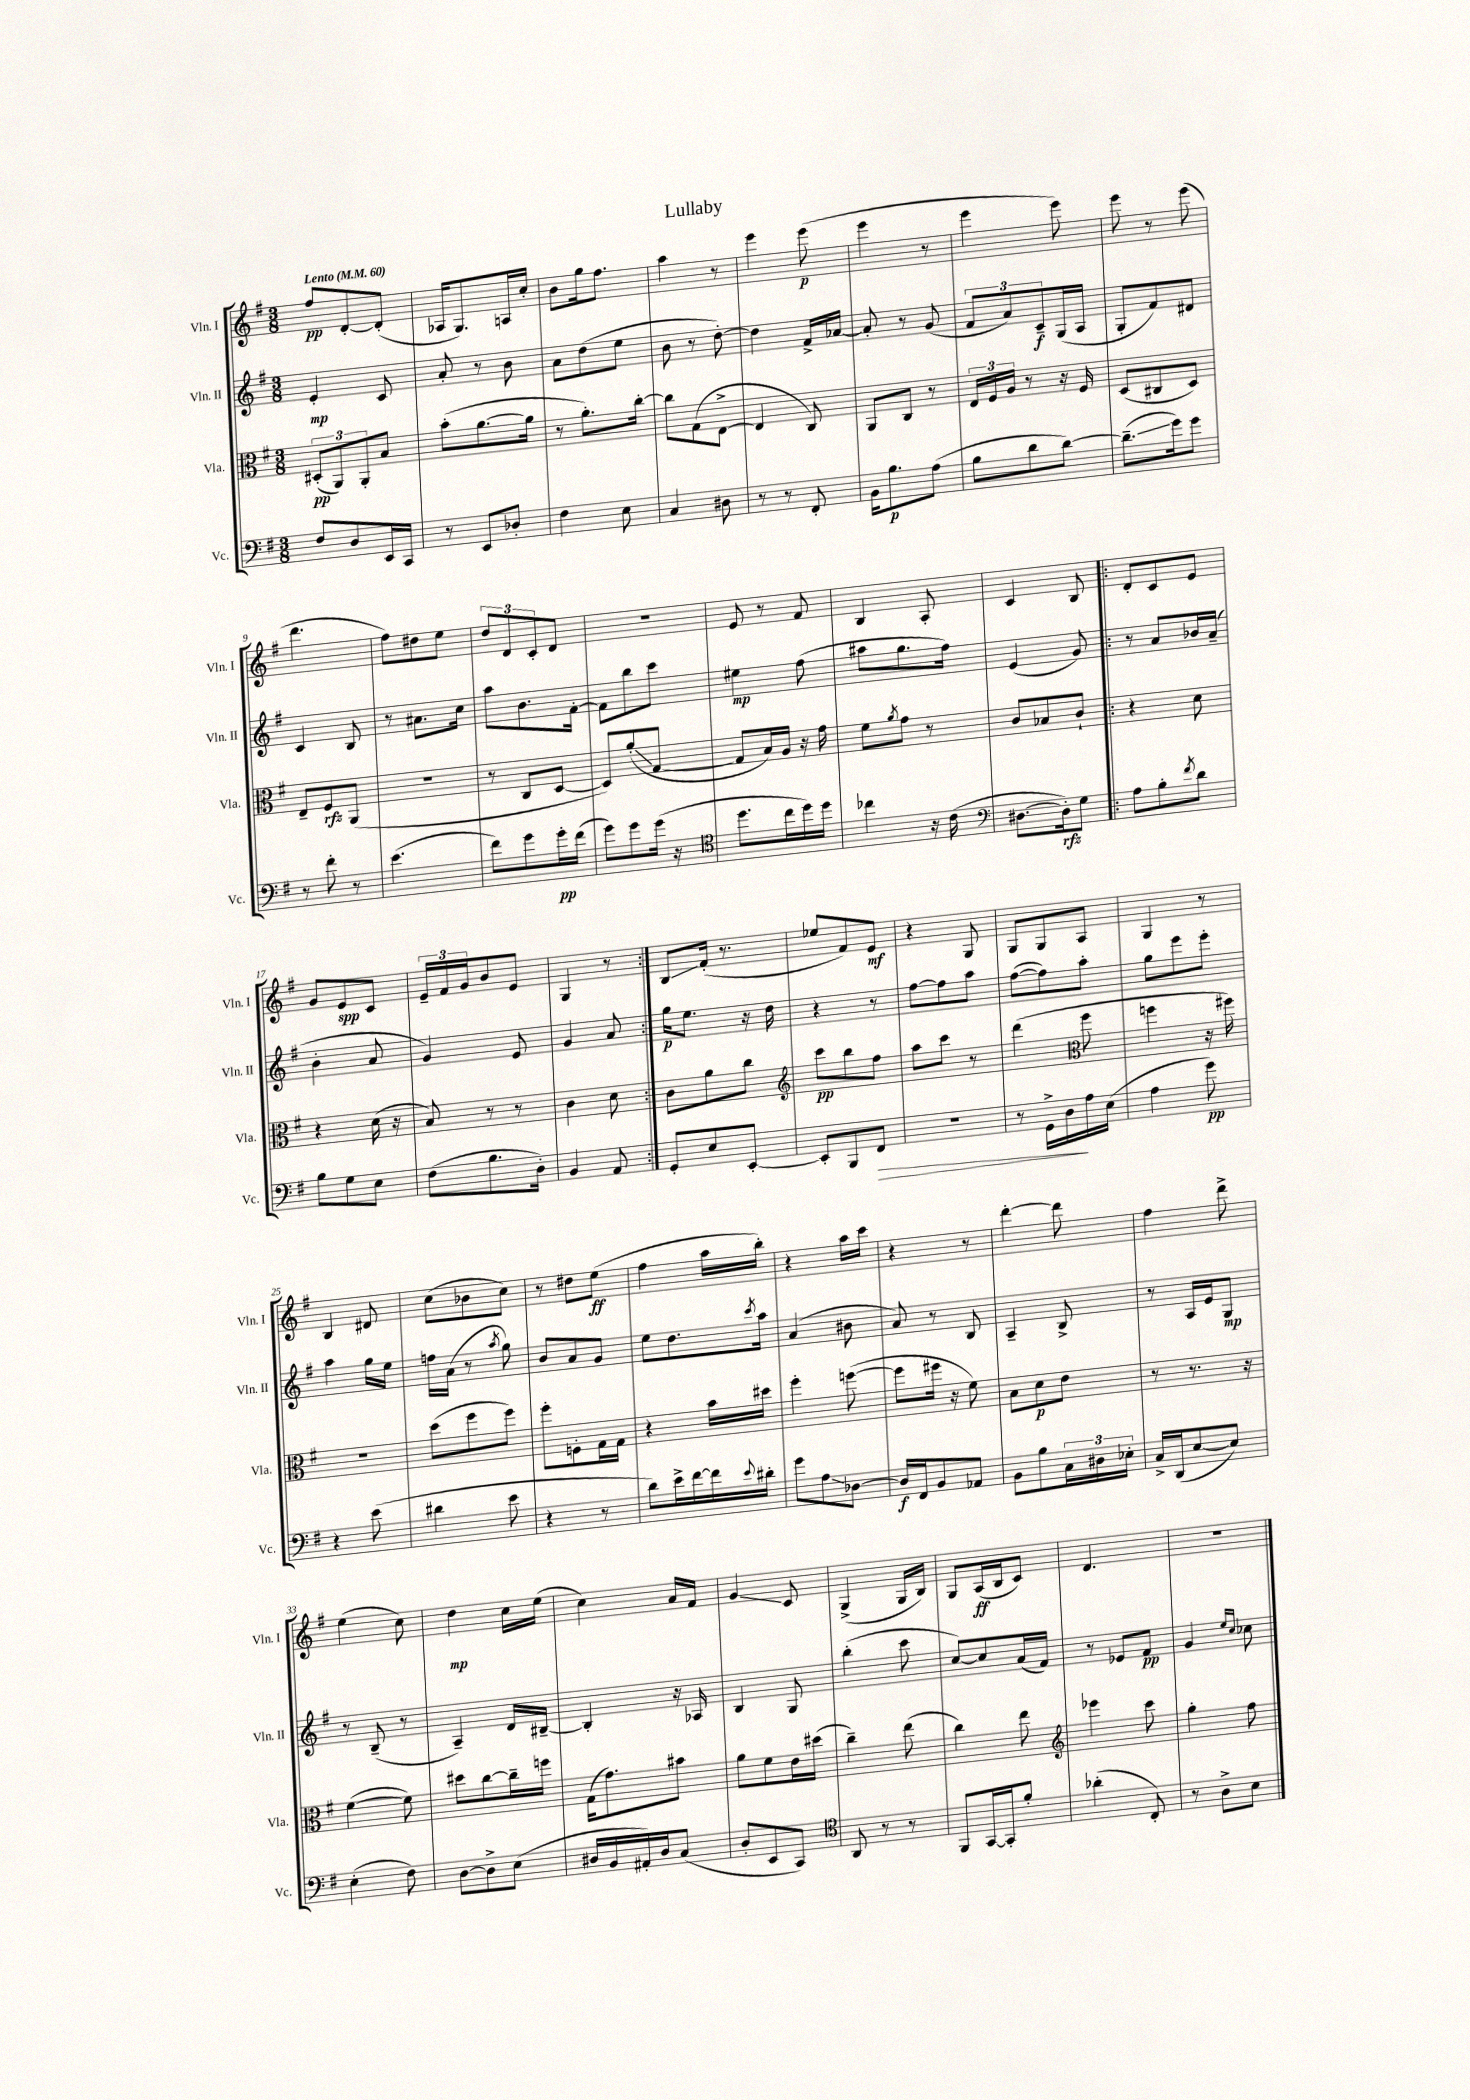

**kern	**kern	**kern	**kern
*staff4	*staff3	*staff2	*staff1
*clefF4	*clefC3	*clefG2	*clefG2
*k[f#]	*k[f#]	*k[f#]	*k[f#]
*M3/8	*M3/8	*M3/8	*M3/8
*MM60	*MM60	*MM60	*MM60
8F#/L	(12D#'/L	4e'/	8ff#/L
.	12AA/)	.	.
8D/	.	.	[8d'/
.	12AA'/	.	.
16EE/L	8B/J	8c/	(8d'/]J
16CC/JJ	.	.	.
=	=	=	=
8r	(8b'\L	8a'/	16A-/LK
.	.	.	8.G/)
8EE/L	[8.a\	8r	.
8D-'/J	.	8b\	16A/L
.	16a\]Jk	.	16cc'/JJ
=	=	=	=
4F#\	8r	8a\L	8b\L
.	8.a'\L)	(8dd\	16gg\k
.	.	.	8.ff#\J
8E\	.	8ee\J	.
.	[16cc'\Jk	.	.
=	=	=	=
4C/	8cc\]L	8b\	4aa\
.	(8G\	8r	.
8D#\	[8E^\J	[8dd'\)	8r
=	=	=	=
8r	4E/]	4dd\]	4eee\
8r	.	.	.
8FF#'/	8C/)	16f#^/LL	(8eee\
.	.	[16a-/JJ	.
=	=	=	=
16BB\LK	8AA/L	8a-'/]	4eee\
8.B\	.	.	.
.	8C/J	8r	.
(8A\J	8r	(8g/	8r
=	=	=	=
8B\L	24E/LL	12f#/L	4eee\
.	24F#/	.	.
.	24A/JJ	12a/)	.
8d\	8r	.	.
.	.	12c~/	.
[8d\J)	16r	(16G/L	8eee\)
.	16F#/	16A/JJ	.
=	=	=	=
(8.d~\]L	(8D/L	8G'/L	8eee\
.	8C#/	8f#/)	8r
16g\k)	.	.	.
8g\J	8D/J)	8d#/J	(8eee\
=	=	=	=
8r	8E~/L	4c/	4.ddd\
8f#'\	8F#/	.	.
8r	(8AA/J	8B/	.
=	=	=	=
(4.e\	4.r	8r	8ff#\L)
.	.	8.a#\L	8dd#\
.	.	.	8ee\J
.	.	16cc\Jk	.
=	=	=	=
8f#\L)	8r	8aa\L	12dd/L
.	.	.	12d/
8g\	8C/L	8.b\	.
.	.	.	12c'/
16g'\L	[8D/J	.	8d/J
(16f#\JJ	.	[16f#'\Jk	.
=	=	=	=
8g\L)	8D/]L)	8f#\]L	4.r
8g\	(8a'/	8bb\	.
(16g\Jk	[8G/J	8ccc\J	.
16r	.	.	.
=	=	=	=
*clefC4	*	*	*
8.dd\L	8G/]L	4ee#\	8e/
.	16B/L)	.	8r
16cc\L	16A/JJ	.	.
16dd\)	16r	(8ff#\	8f#/
16dd\JJ	16g\	.	.
=	=	=	=
4cc-\	8f#\L	8aa#\L	4B/
.	8qa/	.	.
.	8g\J	8.gg\	.
16r	8r	.	8A'/
(16c\	.	16ff#\Jk)	.
=	=	=	=
*clefF4	*	*	*
[8.D#\L	8c/L	(4e/	4c/
.	8B-/	.	.
16D#'\]k)	.	.	.
8G\J	8c`/J	8g/)	8B/
=!|:	=!|:	=!|:	=!|:
8A\L	4r	8r	8d'/L
8B'\	.	8a/L	8c/
8qf#/	.	.	.
8d\J	8d\	16b-/L	8e/J
.	.	(16a~/JJ	.
=	=	=	=
8B\L	4r	4b'\	8g/L
8G\	.	.	8e/
8E\J	(16d\	8a/	8c/J
.	16r	.	.
=	=	=	=
(8F#\L	8B/)	4g/)	24e~/LL
.	.	.	24f#/
.	.	.	24g/J
8.B\	8r	.	8b/
.	8r	8e/	8e/J
16D'\Jk)	.	.	.
=	=	=	=
4BB/	4c\	4g/	4G/
8AA/	8d\	8a/	8r
=:|!	=:|!	=:|!	=:|!
8GG'/L	8c\L	16gg\LK	8B/L
.	.	8.ee\J	.
8E/	8a\	.	(16f#'/Jk
.	.	.	8.r
[8EE'/J	8cc\J	16r	.
.	.	16dd\	.
=	=	=	=
*	*clefG2	*	*
8EE'/]L	8ccc\L	4r	8ee-/L
8BBB/	8bb\	.	8f#/)
8FF#/J	8ff#\J	8r	8e/J
=	=	=	=
4.r	8aa\L	[8ff#\L	4r
.	8ccc\J	8ff#\]	.
.	8r	8aa\J	8G/
=	=	=	=
8r	(4ddd\	([8ff#\L	8G/L
16GG^\LL	.	8ff#\])	8G/
16D\	.	.	.
*	*clefC3	*	*
16A\	8ff#\	8aa'\J	8A/J
(16E\JJ	.	.	.
=	=	=	=
4A\	4ff\	8gg\L	4G/
.	.	8eee\	.
8g\)	16r	8eee'\J	8r
.	16ff#\)	.	.
=	=	=	=
4r	4.r	4aa\	4B/
(8e\	.	16gg\LL	8d#/
.	.	16ee\JJ	.
=	=	=	=
4d#\	(8dd\L	16ff\LL	(8cc\L
.	.	(16a\JJ	.
.	8ff#\	8r	8b-\
.	.	8qaa/	.
8e\	8ff#\J)	8gg\)	8cc\J)
=	=	=	=
4r	8ff#'\L	8b/L	8r
.	8F'\	8a/	8dd#\L
8r	16G\L	8g/J	(8ee\J
.	16G\JJ	.	.
=	=	=	=
8d\L)	4r	8ee\L	4ff#\
16e^\L	.	8.dd\	.
[16f#\	.	.	.
16f#\]	16b\LL	.	16aa\LL
8qqe/	.	8qccc/	.
16d#'\JJ	16dd#\JJ	16aa\Jk	16bb'\JJ)
=	=	=	=
8g\L	4ff#'\	(4a/	4r
8A\	.	.	.
[8D-\J	([8ff\	8b#\	16aa\LL
.	.	.	16ccc\JJ
=	=	=	=
16D-/]LL	8ff\]L	8a/)	4r
16FF#/J	.	.	.
8BB/	16ff#\Jk	8r	.
.	16r	.	.
8AA-/J	8f#\)	8B/	8r
=	=	=	=
8BB\L	8B\L	4A~/	[4ddd'\
8B\	8d\	.	.
24C\L	8e\J	8B^/	8ddd\]
24D#\	.	.	.
24E-'\JJ	.	.	.
=	=	=	=
16C^/LL	8r	8r	4ff#\
(16DD/J	.	.	.
[8E/	8.r	16A/LL	.
.	.	16e/J	.
8E/]J)	.	8G/J	8ddd^\
.	16r	.	.
=	=	=	=
(4E'\	([4f#\	8r	(4ee\
.	.	(8B~/	.
8F#\)	8f#\])	8r	8cc\)
=	=	=	=
[8D\L	8dd#\L	4A~/)	4dd\
8D^\]	[8cc\	.	.
(8E\J	16cc~\]L	16d/LL	16cc\LL
.	16ff\JJ	[16B#~/JJ	(16ee\JJ
=	=	=	=
16D#/LL	(16G\LK	4B#'/]	4cc\)
16BB/	8.g\)	.	.
16AA#'/)	.	.	.
16D#/J	.	.	.
(8C/J	8b#\J	16r	16a/LL
.	.	16A-/	16f#/JJ
=	=	=	=
8D'/L	8a\L	4B/	4g/
8EE/	8f#\	.	.
8CC/J)	16e\L	8G/	8c/
.	(16dd#\JJ	.	.
=	=	=	=
*clefC4	*	*	*
8AA/	4cc~\)	(4bb'\	(4G^/
8r	.	.	.
8r	(8ee\	8ccc\	16G/LL
.	.	.	16B/JJ)
=	=	=	=
8FF#/L	4cc\)	[8cc/L)	8G/L
[16GG/L	.	8cc/]	(16A/L
16GG'/]J	.	.	16B/J
8f#'/J	8ee\	(16a/L	8c/J)
.	.	16f#/JJ)	.
=	=	=	=
*	*clefG2	*	*
(4a-'\	4eee-\	8r	4.d/
.	.	8e-/L	.
8C'/)	8ccc\	8f#/J	.
=	=	=	=
8r	4gg'\	4g/	4.r
8A^\L	.	.	.
.	.	16qqee/LL	.
.	.	16qqcc/JJ	.
8B\J	8ff#\	8cc-\	.
==	==	==	==
*-	*-	*-	*-
